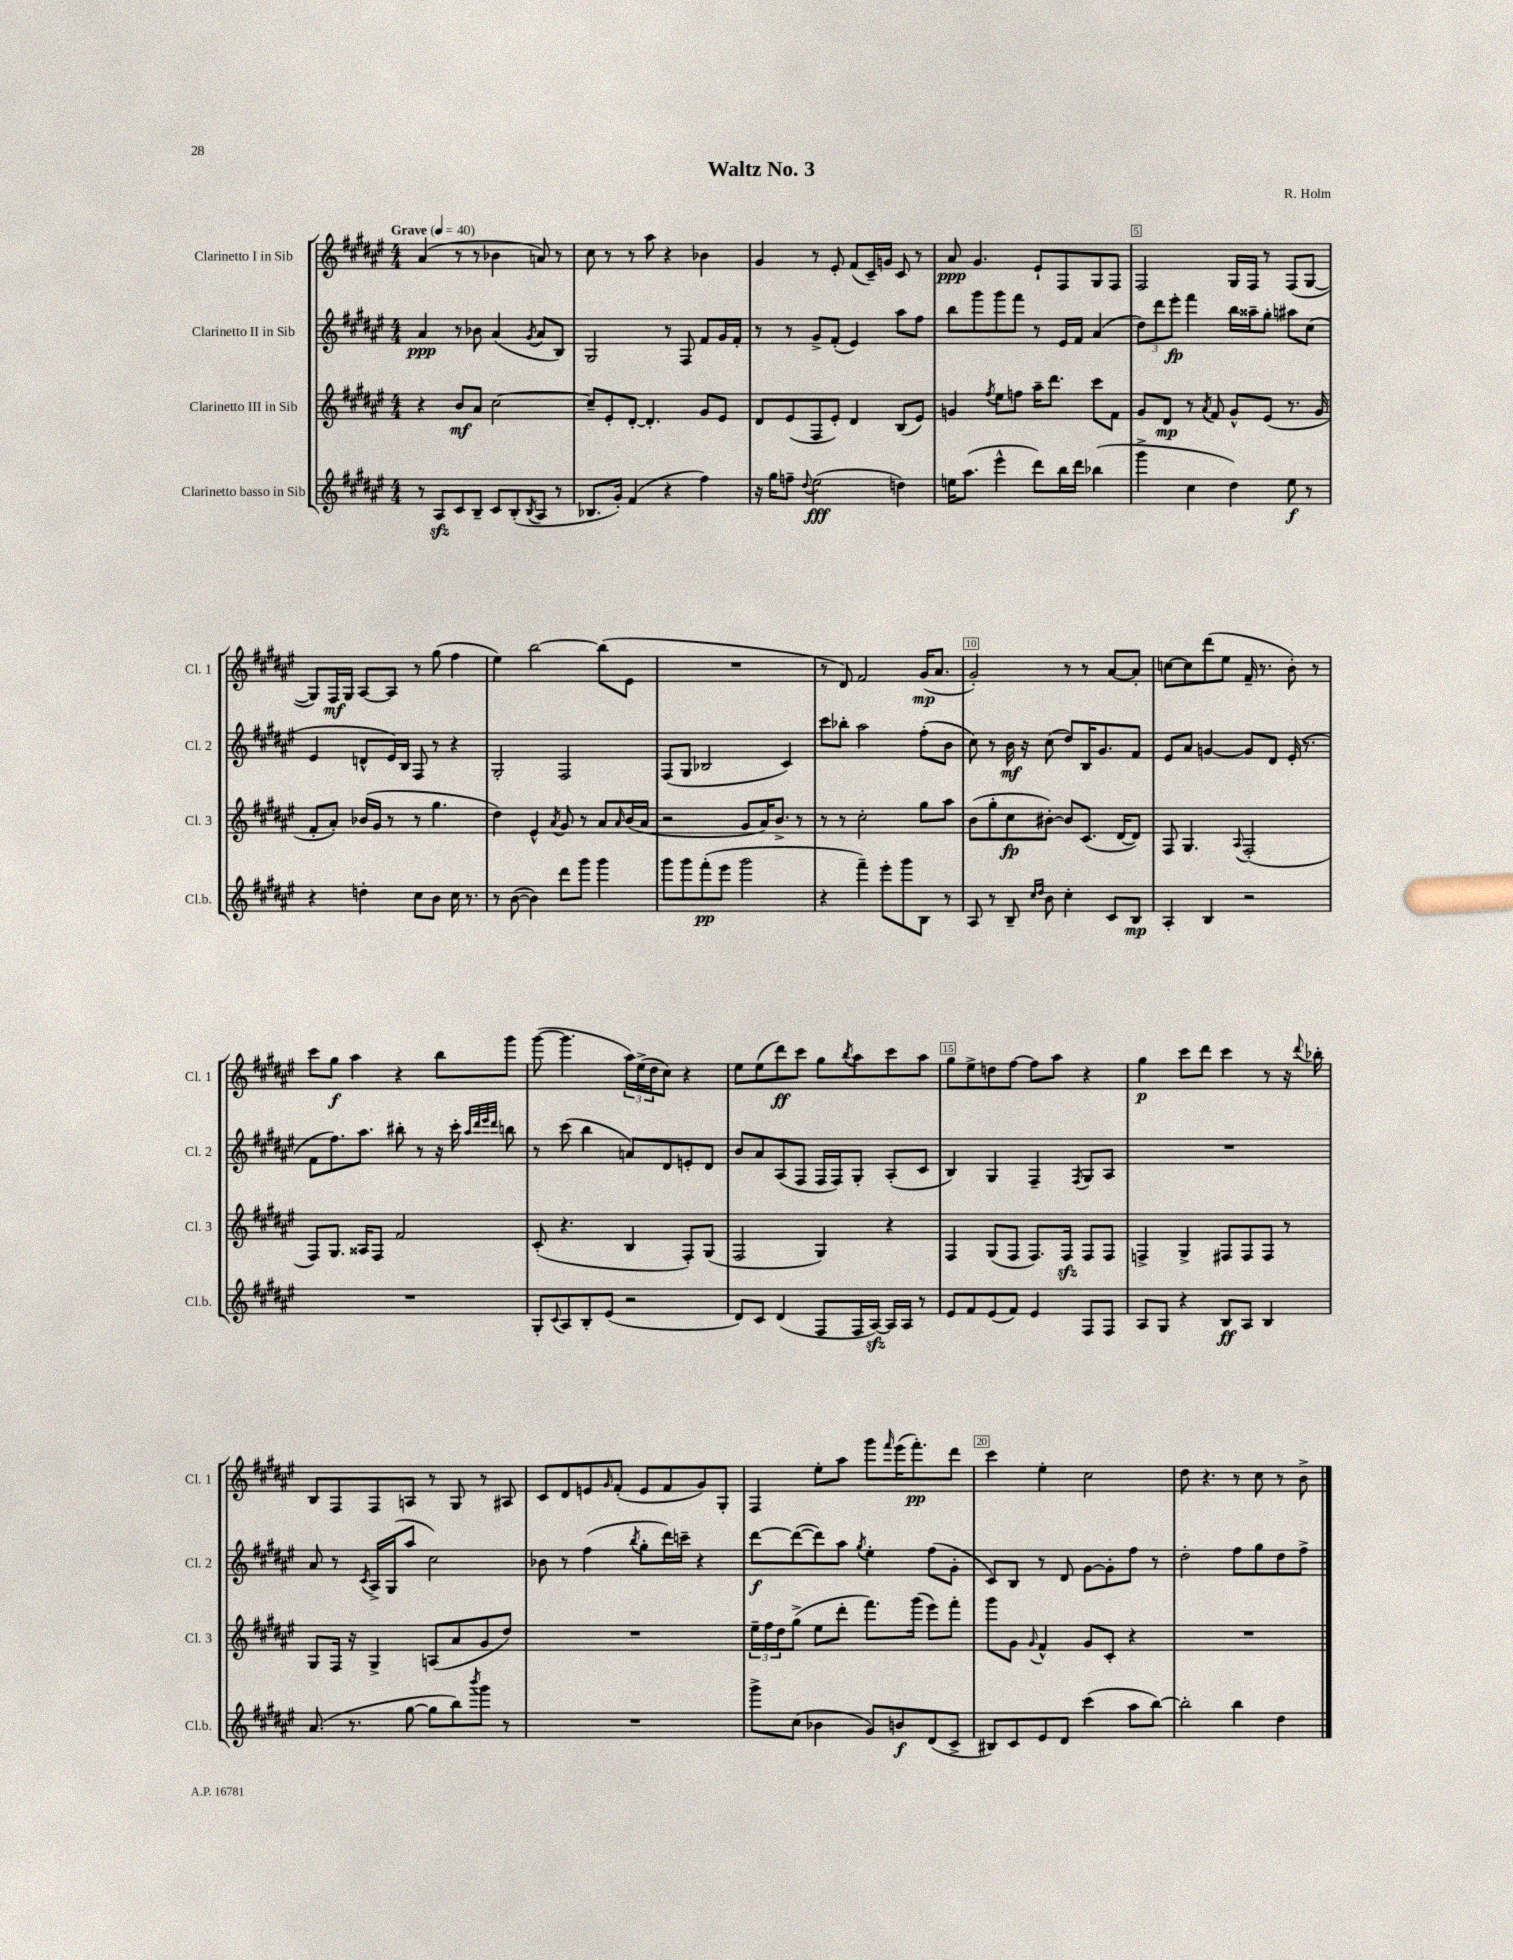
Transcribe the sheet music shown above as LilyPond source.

\header { title = "Waltz No. 3" composer = "R. Holm" }
<<
\new StaffGroup <<
\new Staff = "s0" \with { instrumentName = "Clarinetto I in Sib" shortInstrumentName = "Cl. 1" } {
    \clef treble \key fis \major \numericTimeSignature \time 4/4 \tempo "Grave" 4 = 40
    ais'4( r8 r8 bes'4 a'8) r8 |
    cis''8 r8 r8 ais''8 r4 bes'4 |
    gis'4 r8 eis'8-. fis'8( cis'16--) g'16 cis'8 r8 |
    ais'8\ppp gis'4. eis'8-! fis8 gis8 fis8 |
    fis2 gis16 fis16 r8 fis8( gis8~ |
    gis8) fis16\mf gis16 ais8~ ais8 r8 gis''8( fis''4 |
    eis''4) b''2~ b''8( eis'8 |
    R1 |
    r8 dis'8) fis'2 gis'16\mp( ais'8. |
    gis'2-.) r8 r8 ais'8~ ais'8-. |
    c''8~ c''8 dis'''8( eis''8 fis'16-- r8. b'8-.) r8 |
    cis'''8 gis''8\f ais''4 r4 b''8 gis'''8 |
    gis'''8~( gis'''4. \tuplet 3/2 { ais''16) eis''16->( dis''16 } cis''8) r4 |
    eis''8 eis''8( dis'''8\ff) cis'''8 gis''8 \acciaccatura { b''8 } ais''8 cis'''8 ais''8 |
    gis''8 eis''8-> d''8 fis''8~ fis''8 ais''8 r4 |
    gis''4\p cis'''8 dis'''8 cis'''4 r8 r16 \appoggiatura { dis'''8 } bes''16-. |
    b8 fis8 fis8 a8 r8 gis8 r8 ais8 |
    cis'8 dis'8 e'8 \grace { gis'16 } fis'8-.( e'8 fis'8 gis'8) gis8-. |
    fis4 eis''8-. ais''8 gis'''8 \grace { fis'''16 } eis'''16( fis'''8.-.\pp) dis'''8 |
    cis'''4 eis''4-. cis''2 |
    dis''8 r4. r8 cis''8 r8 b'8-> \bar "|." |
}
\new Staff = "s1" \with { instrumentName = "Clarinetto II in Sib" shortInstrumentName = "Cl. 2" } {
    \clef treble \key fis \major \numericTimeSignature \time 4/4
    ais'4\ppp r8 bes'8 ais'4( \acciaccatura { gis'8 } ais'8 b8) |
    gis2 r8 fis8 fis'8 gis'16 fis'16-. |
    r8 r8 gis'8-> fis'8-.( eis'4) ais''8 fis''8 |
    b''8 gis'''8 gis'''8 fis'''8 r8 eis'16 fis'16 ais'4( |
    \tuplet 3/2 { dis''8) dis'''8 eis'''8-.\fp } fis'''4 b''16 aisis''16-- gis''8-. ais''8 cis''8( |
    eis'4 d'8-^ eis'16) b16 fis8 r8 r4 |
    gis2-. fis2 |
    fis8( gis8 bes2 cis'4) |
    cis'''8 bes''8-. ais''2 fis''8-.( b'8 |
    cis''8) r8 b'16\mf r16 cis''8( dis''8) b16 gis'8. fis'8 |
    eis'8 ais'8 g'4~ g'8 dis'8 eis'16-.( r8. |
    fis'8 fis''8.) ais''8. bis''8-. r8 r16 cis'''16-. \grace { ais''32 dis'''32 eis'''32 dis'''32 } b''8 |
    r8 cis'''8( b''4 a'8) dis'8 e'8-. dis'8 |
    b'8 ais'8 ais8( fis8 fis16 fis16) gis8-. ais8-.( cis'8 |
    b4) gis4 fis4-- \acciaccatura { fis8 } gis8 ais8 |
    R1 |
    ais'8 r8 \acciaccatura { cis'8 } ais16-> gis16( ais''8 cis''2) |
    bes'8 r8 fis''4( \acciaccatura { b''8 } gis''8-. dis'''16) c'''16-- r4 |
    dis'''8~\f dis'''8~( dis'''8) ais''8 \acciaccatura { gis''8 } eis''4-. fis''8( gis'8-. |
    cis'8) b8 r8 dis'8 gis'8~ gis'8-. fis''8 r8 |
    dis''2-. fis''8 gis''8 dis''8 fis''8-> \bar "|." |
}
\new Staff = "s2" \with { instrumentName = "Clarinetto III in Sib" shortInstrumentName = "Cl. 3" } {
    \clef treble \key fis \major \numericTimeSignature \time 4/4
    r4 b'8\mf ais'8 cis''2~ |
    cis''8-- eis'8-. dis'8~-. dis'4.-. gis'8 eis'8 |
    dis'8 eis'8( fis8 eis'8-.) dis'4 b8( eis'8) |
    g'4 \acciaccatura { fis''8 } eis''8 f''8 ais''16-- dis'''8. cis'''8 fis'8 |
    gis'8 dis'8\mp r8 \acciaccatura { ais'8 } fis'8 gis'8-^ eis'8( r8. gis'16 |
    fis'8-. ais'8-.) bes'16( gis'16 r8 r8 gis''4. |
    dis''4) eis'4-^ \acciaccatura { ais'8 } gis'8 r8 ais'8 \grace { ais'16 } b'16( ais'16 |
    r2 gis'8 ais'16) b'8.-> r8 |
    r8 r8 cis''2-. gis''8 ais''8 |
    b'8( gis''8-. cis''8\fp bis'8~-.) bis'8 cis'8.( dis'16~ dis'8) |
    fis8 gis4. \appoggiatura { ais8 } fis2-.( |
    fis8) gis8. aisis16 fis8 fis'2 |
    cis'8-.( r4. b4 fis8-.) gis8( |
    fis2 gis4) r4 |
    fis4 gis8( fis8 fis8.) fis16\sfz fis8 fis8 |
    f4-> gis4-> fis8 fis8 fis8 r8 |
    gis8 fis16 r16 gis4-> a8( ais'8 gis'8 dis''8) |
    R1 |
    \tuplet 3/2 { eis''16-- fis''16 dis''16 } gis''8->( eis''8 dis'''8-. fis'''8.) gis'''16( eis'''8) fis'''8-. |
    gis'''8 gis'8 \appoggiatura { gis'8 } fis'4-^ gis'8 cis'8-. r4 |
    R1 \bar "|." |
}
\new Staff = "s3" \with { instrumentName = "Clarinetto basso in Sib" shortInstrumentName = "Cl.b." } {
    \clef treble \key fis \major \numericTimeSignature \time 4/4
    r8 ais8\sfz cis'8 b8-- cis'8 b8-.( \acciaccatura { b8 } ais8 r8 |
    bes8. gis'16-.) fis'4( r4 fis''4) |
    r16 gis''16 f''8-- \appoggiatura { dis''8 } eis''2\fff( d''4) |
    e''16 ais''8.( eis'''4-^ dis'''8) b''16 dis'''16 bes''4( |
    gis'''4-> cis''4 dis''4) eis''8\f r8 |
    r4 d''4-. cis''8 b'8 cis''16 r8. |
    r8 b'8~( b'4) dis'''8 gis'''8 gis'''4 |
    gis'''8 gis'''8 fis'''8-.\pp( eis'''8 gis'''2 |
    r4 fis'''4--) eis'''8-. gis'''8 b8 r8 |
    ais8 r8 b8-- \grace { cis''16 dis''16 } b'8 cis''4-. cis'8 b8\mp |
    ais4-. b4 r2 |
    R1 |
    gis8-. \appoggiatura { cis'8 } ais8 b8-. eis'8( r2 |
    dis'8) cis'8 dis'4( fis8 fis16 ais16~\sfz) ais16 ais16 r8 |
    eis'8 fis'8 eis'8( fis'8) eis'4 fis8 fis8 |
    ais8 gis8 r4 b8\ff ais8 b4 |
    ais'8.( r8. gis''8~ gis''8 b''8) \acciaccatura { b'''8 } gis'''8 r8 |
    R1 |
    gis'''8-> cis''8( bes'4 gis'8) b'8\f dis'8( cis'8-> |
    bis8) cis'8 eis'8 dis'8 cis'''4( ais''8 b''8~) |
    b''2-. b''4 dis''4 \bar "|." |
}
>>
>>
\layout { \context { \Score \override BarNumber.break-visibility = ##(#f #t #t) barNumberVisibility = #(every-nth-bar-number-visible 5) \override BarNumber.stencil = #(make-stencil-boxer 0.1 0.3 ly:text-interface::print) } }
